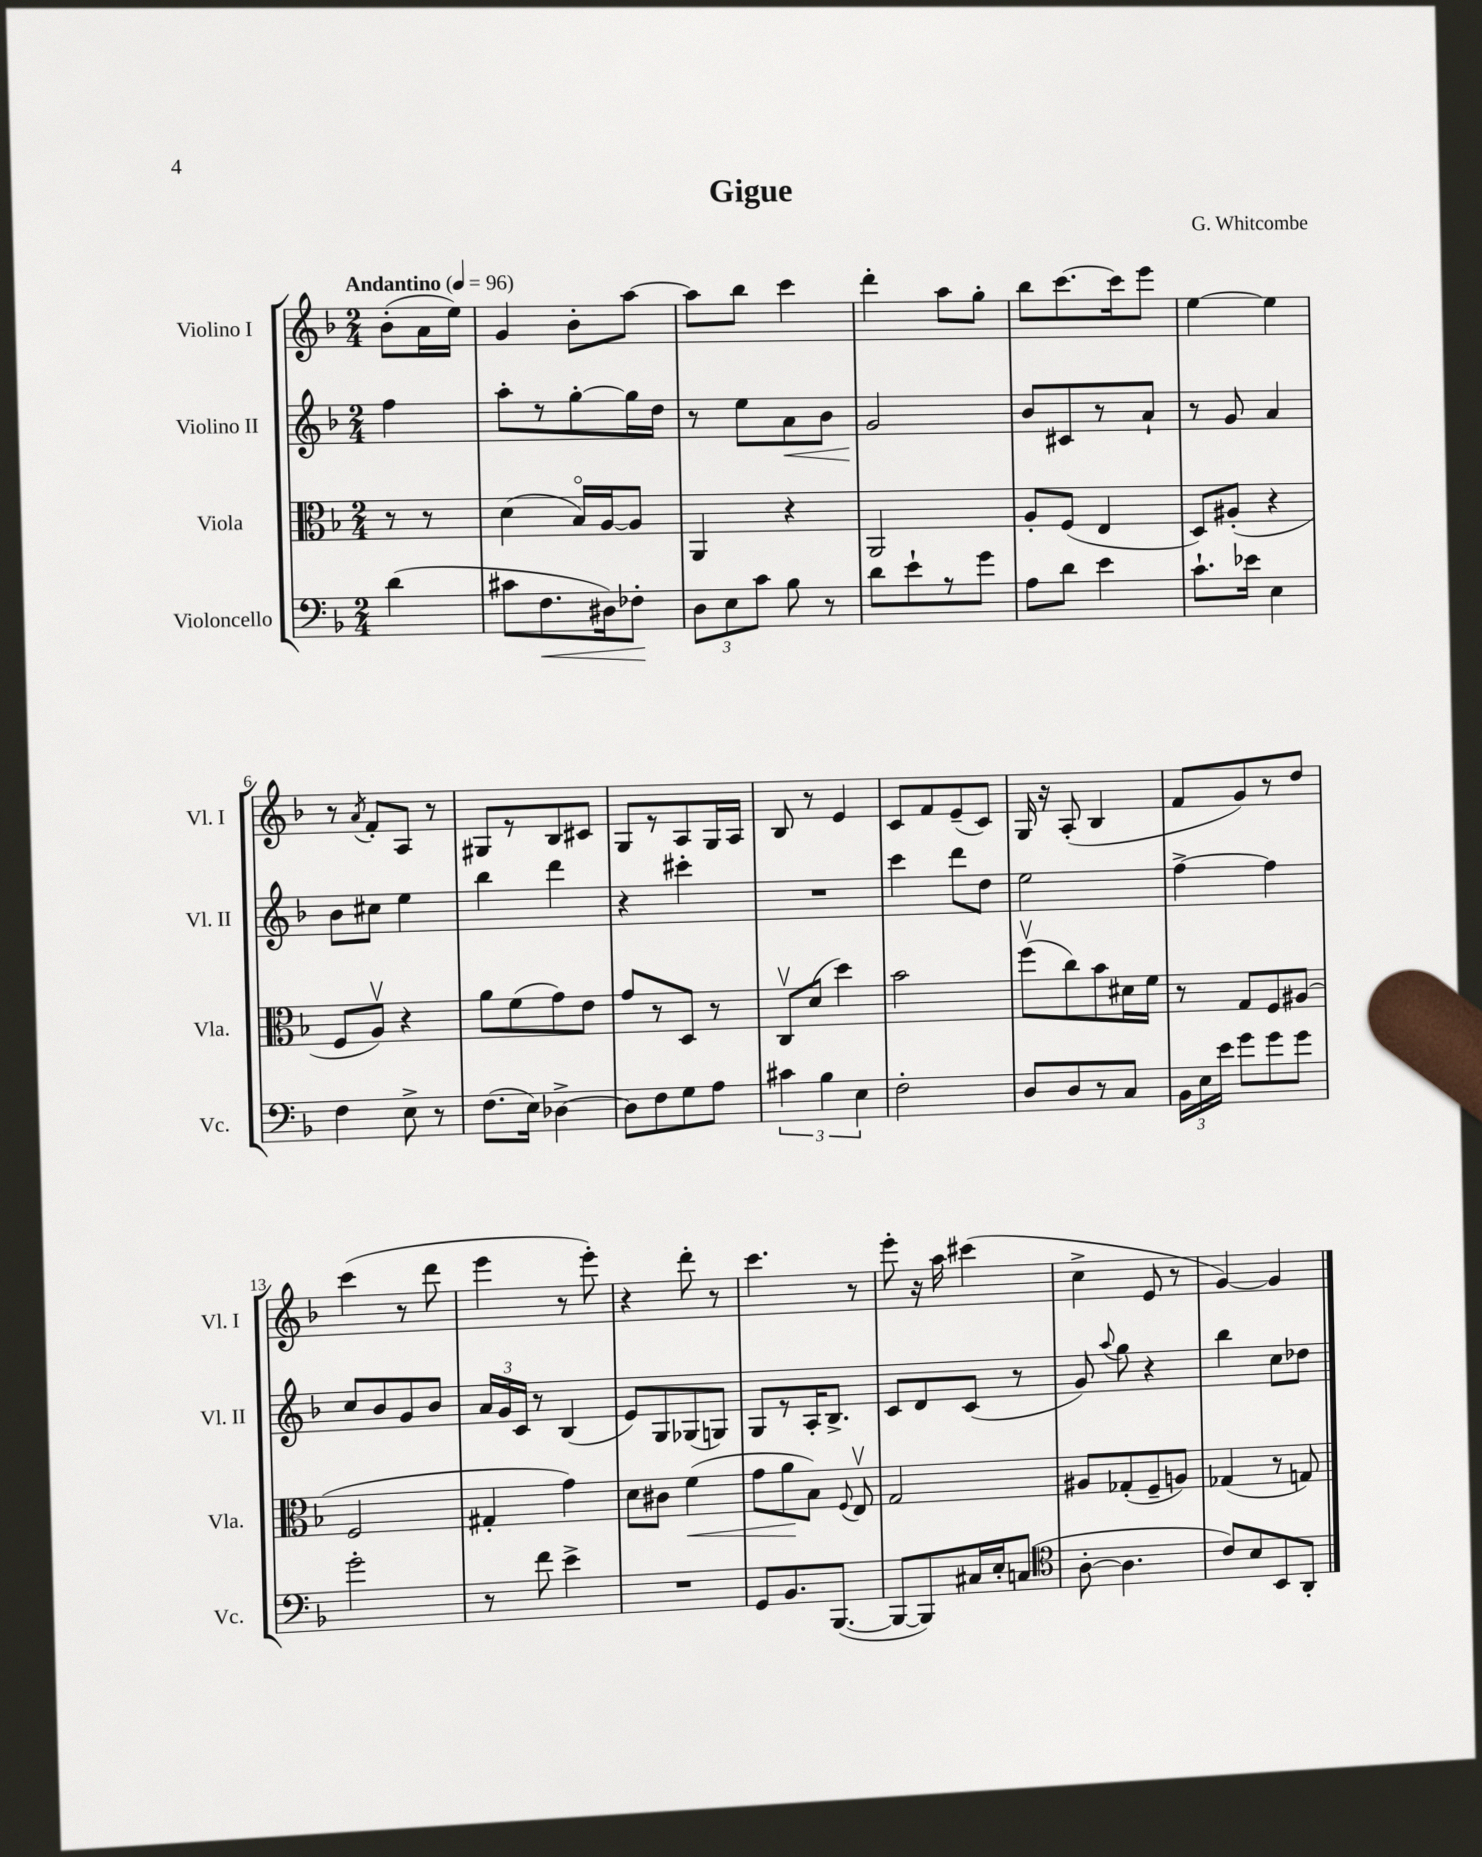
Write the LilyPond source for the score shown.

\header { title = "Gigue" composer = "G. Whitcombe" }
<<
\new StaffGroup <<
\new Staff = "s0" \with { instrumentName = "Violino I" shortInstrumentName = "Vl. I" } {
    \clef treble \key f \major \numericTimeSignature \time 2/4 \partial 4 \tempo "Andantino" 4 = 96
    \autoBeamOff bes'8[-.( a'16 e''16]) |
    g'4 bes'8[-. a''8]~ |
    a''8[ bes''8] c'''4 |
    d'''4-. a''8[ g''8]-. |
    bes''8[ c'''8.~ c'''16 e'''8] |
    e''4~ e''4 |
    r8 \acciaccatura { a'8 } f'8[-. a8] r8 |
    gis8[ r8 bes8 cis'8] |
    g8[ r8 a8 g16 a16] |
    bes8 r8 e'4 |
    c'8[ f'8 e'8--( c'8]) |
    g16 r16 a8-.( bes4 |
    f'8[ g'8) r8 d''8] |
    c'''4( r8 d'''8 |
    e'''4 r8 e'''8-.) |
    r4 d'''8-. r8 |
    c'''4. r8 |
    e'''8-. r16 a''16 cis'''4( |
    c''4-> e'8 r8 |
    g'4~) g'4 \bar "|." |
}
\new Staff = "s1" \with { instrumentName = "Violino II" shortInstrumentName = "Vl. II" } {
    \clef treble \key f \major \numericTimeSignature \time 2/4 \partial 4
    \autoBeamOff f''4 |
    a''8[-. r8 g''8~-. g''16 d''16] |
    r8 e''8[ a'8\< bes'8] |
    g'2\! |
    bes'8[ cis'8 r8 a'8]-! |
    r8 g'8 a'4 |
    bes'8[ cis''8] e''4 |
    bes''4 d'''4 |
    r4 cis'''4-. |
    R2 |
    c'''4 d'''8[ d''8] |
    e''2 |
    f''4~-> f''4 |
    c''8[ bes'8 g'8 bes'8] |
    \tuplet 3/2 { a'16[ g'16 c'16] } r8 bes4( |
    e'8[) g8 ges8( g8]) |
    g8[ r8 a16-. bes8.]-> |
    c'8[ d'8 c'8]( r8 |
    g'8) \appoggiatura { a''8 } g''8 r4 |
    bes''4 c''8[ des''8] \bar "|." |
}
\new Staff = "s2" \with { instrumentName = "Viola" shortInstrumentName = "Vla." } {
    \clef alto \key f \major \numericTimeSignature \time 2/4 \partial 4
    \autoBeamOff r8 r8 |
    d'4( bes16[\flageolet) a16~ a8] |
    a,4 r4 |
    a,2 |
    a8[-. f8]( e4 |
    d8[) ais8]-.( r4 |
    f8[ a8]\upbow) r4 |
    a'8[ f'8( g'8) e'8] |
    g'8[ r8 d8] r8 |
    c8[\upbow d'8]( d''4) |
    bes'2 |
    f''8[\upbow( c''8) bes'8 dis'16 f'16] |
    r8 g8[ f8 ais8]( |
    f2 |
    gis4-. g'4) |
    d'8[ cis'8] f'4\<( |
    g'8[ a'8\! bes8]) \appoggiatura { f8 } e8\upbow |
    g2 |
    ais8[ ges8-.( f8-- a8]) |
    ges4( r8 g8) \bar "|." |
}
\new Staff = "s3" \with { instrumentName = "Violoncello" shortInstrumentName = "Vc." } {
    \clef bass \key f \major \numericTimeSignature \time 2/4 \partial 4
    \autoBeamOff d'4( |
    cis'8[ f8.\< dis16) fes8]-.\! |
    \tuplet 3/2 { d8[ e8 c'8] } bes8 r8 |
    d'8[ e'8-! r8 g'8] |
    a8[ d'8] e'4 |
    c'8.[-! ees'16] e4 |
    f4 e8-> r8 |
    f8.[( e16]) des4~-> |
    des8[ f8 g8 a8] |
    \tuplet 3/2 { cis'4 bes4 e4 } |
    f2-. |
    d8[ d8 r8 c8] |
    \tuplet 3/2 { bes,16[ e16 e'16] } g'8[ g'8 g'8] |
    g'2-. |
    r8 f'8 e'4-> |
    R2 |
    g,8[ bes,8. bes,,8.]~( |
    bes,,8[~ bes,,8) cis16 e16-. c8]( |
    \clef tenor a8~-. a4. |
    c'8[) bes8 bes,8 a,8]-. \bar "|." |
}
>>
>>
